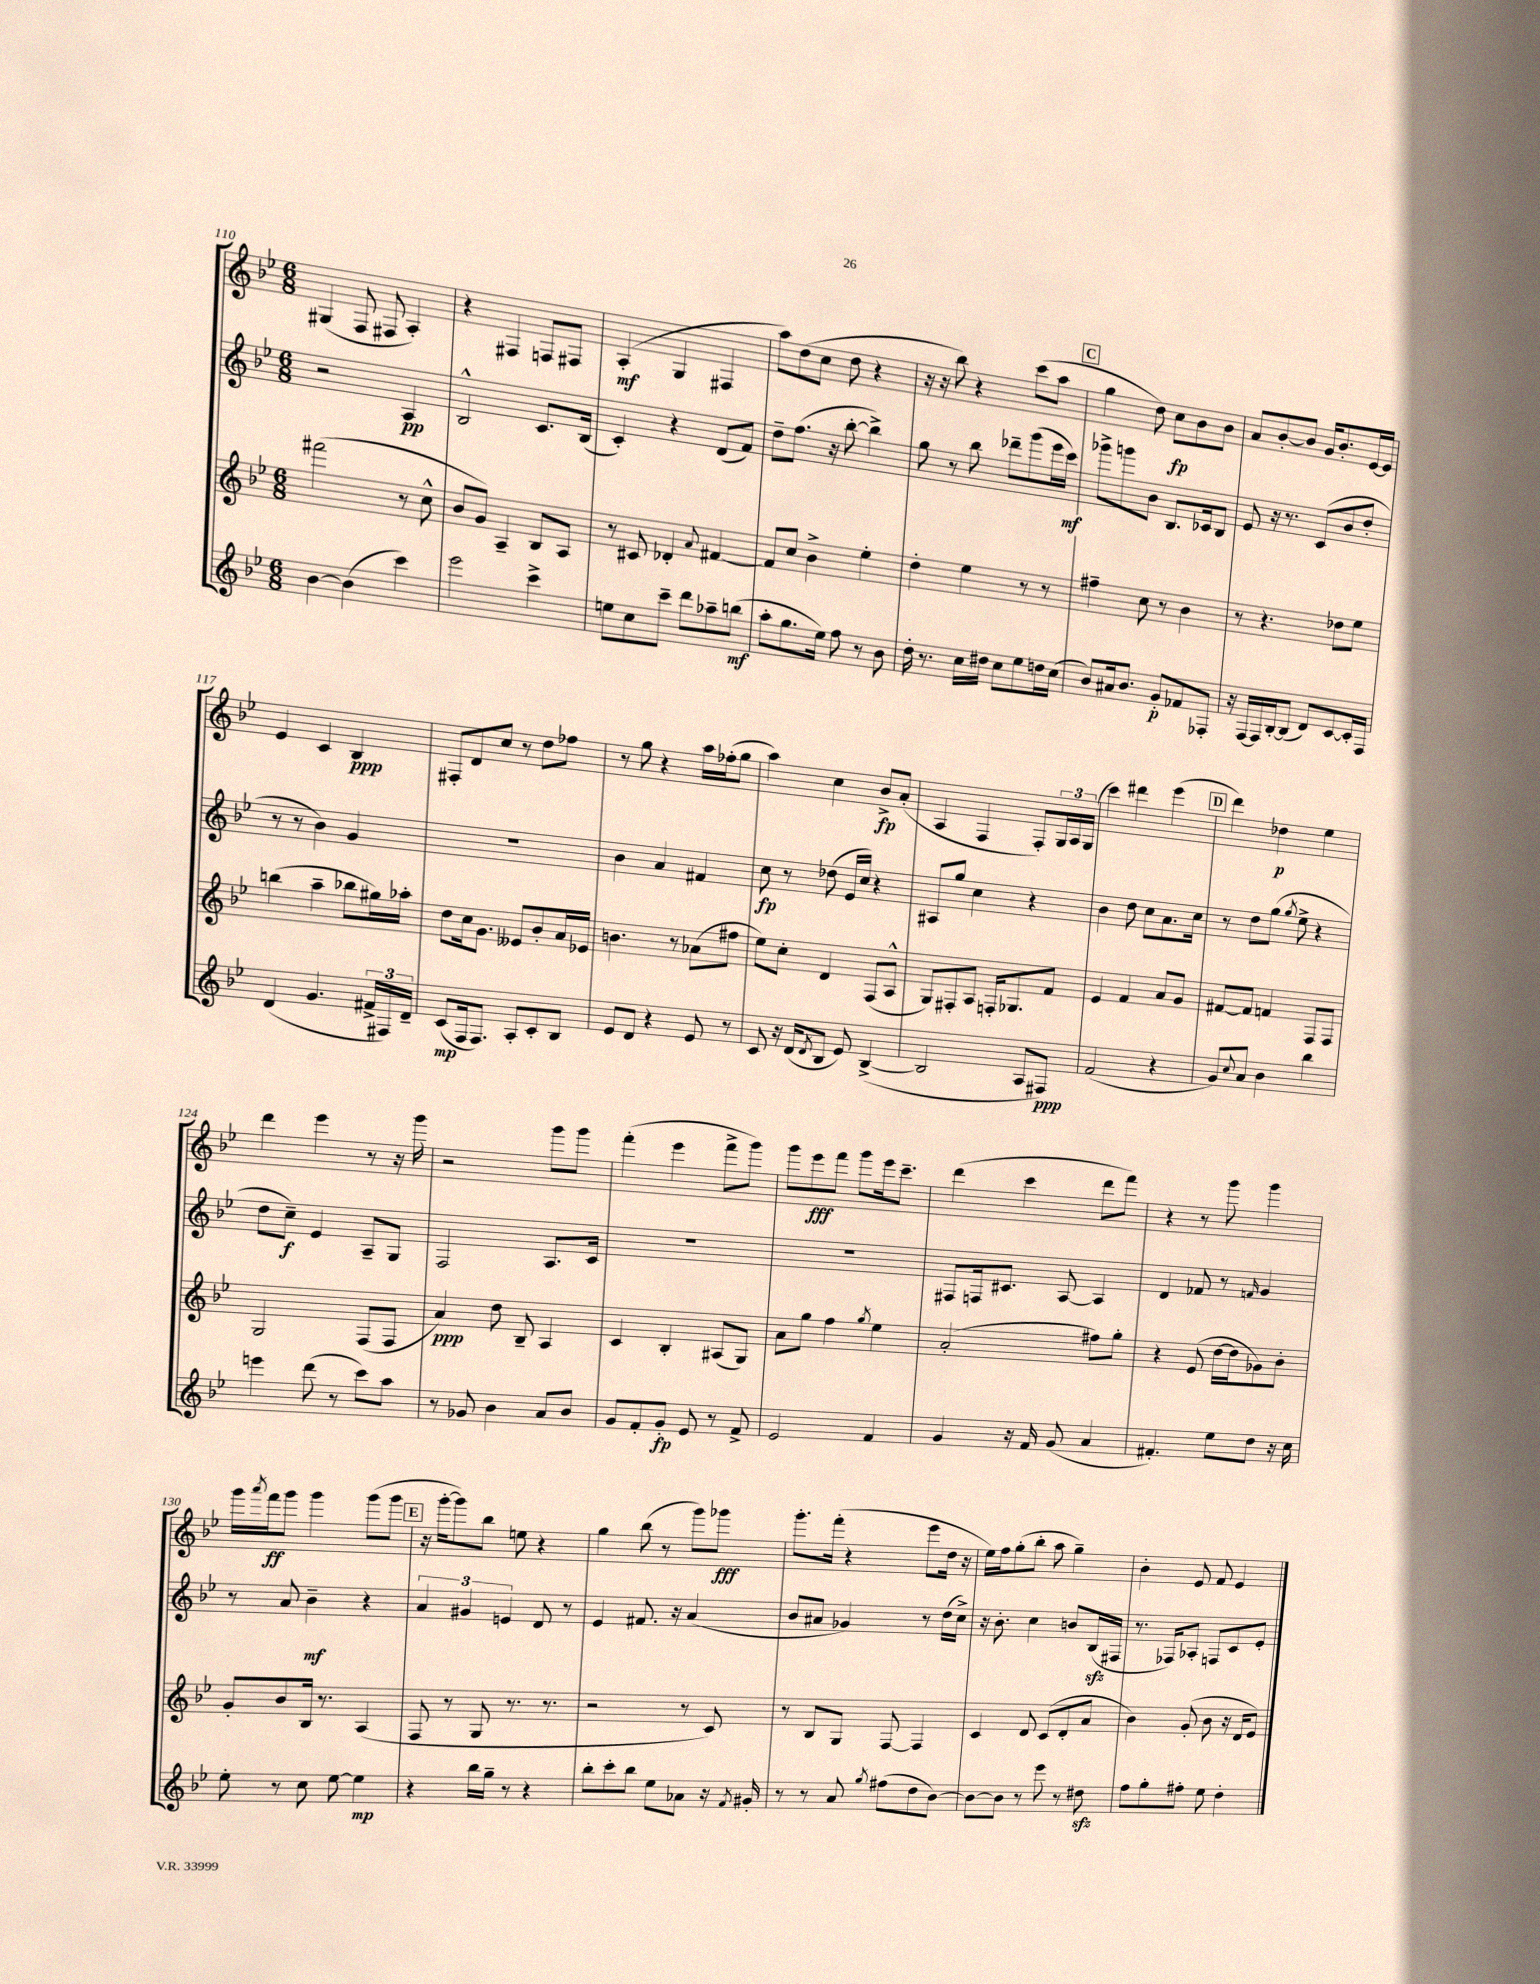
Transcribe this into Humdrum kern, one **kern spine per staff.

**kern	**dynam	**kern	**dynam	**kern	**dynam	**kern	**dynam
*part4	*part4	*part3	*part3	*part2	*part2	*part1	*part1
*staff4	*staff4	*staff3	*staff3	*staff2	*staff2	*staff1	*staff1
*clefG2	*	*clefG2	*	*clefG2	*	*clefG2	*
*k[b-e-]	*	*k[b-e-]	*	*k[b-e-]	*	*k[b-e-]	*
*M6/8	*	*M6/8	*	*M6/8	*	*M6/8	*
=110	=110	=110	=110	=110	=110	=110	=110
[4b-\	.	(2fff#X\	.	2r	.	(4G#X/	.
(4b-\]	.	.	.	.	.	8F/	.
.	.	.	.	.	.	8F#X/	.
4ccc\)	.	8r	.	4A/	pp	4A'/)	.
.	.	8cc^^\	.	.	.	.	.
=111	=111	=111	=111	=111	=111	=111	=111
2eee-\	.	8b-/L	.	2B-^^/	.	4r	.
.	.	8g/J)	.	.	.	.	.
.	.	4A~/	.	.	.	4F#X/	.
4ccc^\	.	8B-/L	.	8.c/L	.	8Fn/L	.
.	.	8A/J	.	.	.	8F#X/J	.
.	.	.	.	(16B-/Jk	.	.	.
=112	=112	=112	=112	=112	=112	=112	=112
8een\L	.	8r	.	4c'/)	.	(4A'/	mf
8cc\	.	8c#X/	.	.	.	.	.
8ccc~\J	.	4d-X'/	.	4r	.	4G/	.
8ddd\L	.	.	.	.	.	.	.
.	.	8qqa/	.	.	.	.	.
8aa-X~\	.	[4f#X/	.	(8d/L	.	4F#X/	.
(8bbn\J	mf	.	.	8f/J)	.	.	.
=113	=113	=113	=113	=113	=113	=113	=113
8aa'\L	.	8f#/L]	.	8dd~\L	.	8aa\L)	.
8.gg\	.	8cc/J	.	(8.ff\J	.	(8dd\	.
.	.	4b-^\	.	.	.	8cc\J	.
16ee-\Jk)	.	.	.	16r	.	.	.
8ff\	.	.	.	[8bb-'\	.	8dd\	.
8r	.	4ee-'\	.	4bb-^\])	.	4r	.
8b-\	.	.	.	.	.	.	.
=114	=114	=114	=114	=114	=114	=114	=114
16dd'\	.	4dd'\	.	8gg\	.	16r	.
8.r	.	.	.	.	.	16r	.
.	.	.	.	8r	.	8bb-\)	.
16cc\LL	.	4ee-\	.	8bb-\	.	4r	.
16dd#X\JJ	.	.	.	.	.	.	.
8cc\L	.	.	.	8ddd-X~\L	.	.	.
8ee-\	.	8r	.	(8ggg\	.	(8ccc\L	.
16ddn\L	.	8r	.	16eee-\L	.	8aa\J	.
(16cc\JJ	.	.	.	16ccc\JJ)	mf	.	.
!!LO:REH:place=s1:t=C
=115	=115	=115	=115	=115	=115	=115	=115
8b-/L)	.	4ff#X~\	.	8ggg-X^\L	.	4gg\	.
16a#X/k	.	.	.	8gggn\	.	.	.
8.b-/J	.	.	.	.	.	.	.
.	.	8cc\	.	8b-\J	.	8dd\)	.
8g'/L	p	8r	.	8.B-/L	.	8cc\L	fp
8f-X/	.	4b-\	.	.	.	8b-\	.
.	.	.	.	16c-X/k	.	.	.
8F-X'/J	.	.	.	8B-/J	.	8b-\J	.
=116	=116	=116	=116	=116	=116	=116	=116
16r	.	8r	.	8e-/	.	8a/L	.
[16F/LL	.	.	.	.	.	.	.
16F/]	.	4.r	.	16r	.	[8b-'/	.
[16B-'/J	.	.	.	8.r	.	.	.
(8B-/J]	.	.	.	.	.	8b-/J]	.
8d/L)	.	.	.	(8c/L	.	16g/KL	.
.	.	.	.	.	.	8.b-'/	.
[8c/	.	8dd-X\L	.	8b-/	.	.	.
16c'/L]	.	8ee-\J	.	8dd'/J	.	[16e-/L	.
16F/JJ	.	.	.	.	.	16e-/JJ]	.
!!LO:LB:g=z
=117	=117	=117	=117	=117	=117	=117	=117
(4d/	.	(4bbn\	.	8r	.	4e-/	.
.	.	.	.	8r	.	.	.
4.g/	.	4aa~\	.	4b-\)	.	4c/	.
.	.	8bb-X\L	.	4g/	.	4B-/	ppp
24f#X^/LL	.	16gg#X\L)	.	.	.	.	.
24F#X/)	.	.	.	.	.	.	.
.	.	16aa-X'\JJ	.	.	.	.	.
24d~/JJ	.	.	.	.	.	.	.
=118	=118	=118	=118	=118	=118	=118	=118
(8c/L	mp	8dd\L	.	2.r	.	8F#X'/L	.
16F/k	.	16cc\k	.	.	.	8d/	.
8.F/J)	.	8.g\J	.	.	.	.	.
.	.	.	.	.	.	8cc/J	.
8A'/L	.	8e--X/L	.	.	.	8r	.
8c'/	.	8b-'/	.	.	.	8dd\L	.
8B-/J	.	16a/L	.	.	.	8ff-X\J	.
.	.	16e-X/JJ	.	.	.	.	.
=119	=119	=119	=119	=119	=119	=119	=119
8e-/L	.	4.bn\	.	4b-\	.	8r	.
8d/J	.	.	.	.	.	8gg\	.
4r	.	.	.	4a/	.	4r	.
.	.	8r	.	.	.	.	.
8e-/	.	(8a-X\L	.	4f#X/	.	16aa\LL	.
.	.	.	.	.	.	(16ff-X'\J	.
8r	.	8ff#X\J	.	.	.	8gg\J	.
=120	=120	=120	=120	=120	=120	=120	=120
8c/	.	8ee-\L)	.	8cc\	fp	4aa\)	.
16r	.	8cc'\J	.	8r	.	.	.
(16d/KL	.	.	.	.	.	.	.
8qd/	.	.	.	.	.	.	.
8B-/J	.	4d/	.	(8dd-X\	.	4cc\	.
8e-/)	.	.	.	16e-/LL	.	.	.
.	.	.	.	16cc/JJ)	.	.	.
([4B-^/	.	(8F/L	.	4r	.	8b-^/L	fp
.	.	8A^^/J	.	.	.	(8a'/J	.
=121	=121	=121	=121	=121	=121	=121	=121
2B-/]	.	8G/L)	.	8A#X/L	.	4A/	.
.	.	8F#X'/	.	8gg/J	.	.	.
.	.	8A/J	.	4cc\	.	4F/	.
.	.	16Fn'/KL	.	.	.	.	.
.	.	8.G-X/	.	.	.	.	.
8A/L	.	.	.	4r	.	8F'/L)	.
8F#X/J)	ppp	8f/J	.	.	.	24G/L	.
.	.	.	.	.	.	24A/	.
.	.	.	.	.	.	(24G/JJ	.
=122	=122	=122	=122	=122	=122	=122	=122
(2f/	.	4e-/	.	4b-\	.	4ccc\)	.
.	.	4f/	.	8dd\	.	4ddd#X\	.
.	.	.	.	8cc\L	.	.	.
4r	.	8a/L	.	8.a\	.	(4eee-\	.
.	.	8g/J	.	.	.	.	.
.	.	.	.	16cc\Jk	.	.	.
!!LO:REH:place=s1:t=D
=123	=123	=123	=123	=123	=123	=123	=123
8g/L)	.	[8f#X/L	.	8r	.	4ddd\)	.
8qqcc/	.	.	.	.	.	.	.
8a/J	.	8f#/J]	.	8dd\L	.	.	.
4b-\	.	4fn/	.	(8gg\J	.	4dd-X\	p
.	.	.	.	8qgg/	.	.	.
.	.	.	.	8ee-^\	.	.	.
4bb-\	.	8F/L	.	4r	.	4ee-\	.
.	.	8F/J	.	.	.	.	.
!!LO:LB:g=z
=124	=124	=124	=124	=124	=124	=124	=124
4eeen\	.	2G/	.	8dd\L	.	4ddd\	.
.	.	.	.	8cc~\J)	f	.	.
(8ddd\	.	.	.	4e-/	.	4eee-\	.
8r	.	.	.	.	.	.	.
8ccc\L)	.	(8F/L	.	8A~/L	.	8r	.
8aa\J	.	8F/J	.	8G/J	.	16r	.
.	.	.	.	.	.	16ggg\	.
=125	=125	=125	=125	=125	=125	=125	=125
8r	.	4a/)	ppp	2F/	.	2r	.
8g-X/	.	.	.	.	.	.	.
4b-\	.	8dd\	.	.	.	.	.
.	.	8B-~/	.	.	.	.	.
8a/L	.	4A/	.	8.A/L	.	8ggg\L	.
8b-/J	.	.	.	.	.	8ggg\J	.
.	.	.	.	16c/Jk	.	.	.
=126	=126	=126	=126	=126	=126	=126	=126
8g/L	.	4c/	.	2.r	.	(4fff'\	.
8f'/	.	.	.	.	.	.	.
8g'/J	fp	4B-'/	.	.	.	4eee-\	.
8e-/	.	.	.	.	.	.	.
8r	.	(8A#X/L	.	.	.	8fff^\L	.
8f^/	.	8G/J)	.	.	.	8ggg\J)	.
=127	=127	=127	=127	=127	=127	=127	=127
2e-/	.	8a\L	.	2.r	.	8ggg\L	.
.	.	8gg\J	.	.	.	8eee-\	fff
.	.	4ff\	.	.	.	8fff\J	.
.	.	.	.	.	.	8ggg\L	.
.	.	8qgg/	.	.	.	.	.
4f/	.	4ee-\	.	.	.	16eee-\k	.
.	.	.	.	.	.	8.ccc~\J	.
=128	=128	=128	=128	=128	=128	=128	=128
4g/	.	(2a'/	.	8F#X/L	.	(4ddd\	.
.	.	.	.	16Fn/k	.	.	.
.	.	.	.	8.c#X/J	.	.	.
16r	.	.	.	.	.	4ccc\	.
16f/	.	.	.	.	.	.	.
(8g/	.	.	.	[8A/	.	.	.
4a/	.	8ff#X\L)	.	4A/]	.	8ddd\L	.
.	.	8gg'\J	.	.	.	8fff\J)	.
=129	=129	=129	=129	=129	=129	=129	=129
4.f#X'/)	.	4r	.	4d/	.	4r	.
.	.	(8e-/	.	8f-X/	.	8r	.
8ee-\L	.	[16dd\LL	.	8r	.	8ggg\	.
.	.	16dd\J]	.	.	.	.	.
.	.	.	.	16qqfn/	.	.	.
8dd\J	.	8g-X\)	.	4g/	.	4ggg\	.
16r	.	8b-'\J	.	.	.	.	.
16cc\	.	.	.	.	.	.	.
!!LO:LB:g=z
=130	=130	=130	=130	=130	=130	=130	=130
8ee-'\	.	8g'/L	.	8r	.	16ggg\LL	.
.	.	.	.	.	.	8qaaa/	.
.	.	.	.	.	.	16fff\J	ff
8r	.	8b-/	.	8a/	.	8ggg\J	.
8cc\	.	16B-/Jk	.	4b-~\	mf	4ggg\	.
.	.	8.r	.	.	.	.	.
[8ee-\	.	.	.	.	.	.	.
4ee-\]	mp	(4A/	.	4r	.	(8ggg\L	.
.	.	.	.	.	.	8ggg\J	.
!!LO:REH:place=s1:t=E
=131	=131	=131	=131	=131	=131	=131	=131
4r	.	8F/	.	6a/	.	16r	.
.	.	.	.	.	.	[16ggg'\KL	.
.	.	8r	.	.	.	8ggg\])	.
.	.	.	.	6g#X/	.	.	.
16bb-\LL	.	8G/	.	.	.	8bb-\J	.
16gg~\JJ	.	.	.	.	.	.	.
.	.	.	.	6en/	.	.	.
8r	.	8.r	.	.	.	8een\	.
4r	.	.	.	8d/	.	4r	.
.	.	8.r	.	.	.	.	.
.	.	.	.	8r	.	.	.
=132	=132	=132	=132	=132	=132	=132	=132
8bb-'\L	.	2r	.	4e-/	.	4gg\	.
8ccc'\	.	.	.	.	.	.	.
8bb-\J	.	.	.	8.f#X/	.	(8bb-\	.
8ee-\L	.	.	.	.	.	8r	.
.	.	.	.	16r	.	.	.
8a-X\J	.	8r	.	(4a/	.	8ggg\L)	.
16r	.	8c/)	.	.	.	8ggg-X\J	fff
8qf/	.	.	.	.	.	.	.
16g#X'/	.	.	.	.	.	.	.
=133	=133	=133	=133	=133	=133	=133	=133
8r	.	8r	.	8b-/L	.	8.ggg'\L	.
8r	.	8B-/L	.	8a#X/J	.	.	.
.	.	.	.	.	.	(16fff'\Jk	.
8a/	.	8G/J	.	4g-X/)	.	4r	.
8qgg/	.	.	.	.	.	.	.
(8ff#X\L	.	[8F/	.	.	.	.	.
8dd\	.	4F/]	.	8r	.	8eee-\L	.
[8b-\J)	.	.	.	(16dd\LL	.	16dd\Jk	.
.	.	.	.	16cc^\JJ)	.	16r	.
=134	=134	=134	=134	=134	=134	=134	=134
8b-\L_	.	4c/	.	16r	.	16ee-\LL)	.
.	.	.	.	8.b-'\	.	16ff\J	.
8b-\J]	.	.	.	.	.	(8gg'\	.
8r	.	8d/	.	4cc\	.	8bb-'\J	.
8eee-\	.	(8c/L	.	.	.	8aa\	.
8r	.	8d'/	.	8bn/L	.	4gg~\)	.
8dd#Xzz\	.	8a/J	.	(16B-zz/L	.	.	.
.	.	.	.	16F#X/JJ	.	.	.
=135	=135	=135	=135	=135	=135	=135	=135
8ff\L	.	4b-\)	.	8.r	.	4b-'\	.
8gg'\	.	.	.	.	.	.	.
.	.	.	.	16F-X/KL)	.	.	.
8ff#X'\J	.	(8g'/	.	8A-X'/J	.	8e-/	.
8ee-\	.	8b-\	.	8Fn/L	.	8f/	.
4dd'\	.	16r	.	8c/	.	4e-/	.
.	.	16d/KL	.	.	.	.	.
.	.	8e-/J)	.	8e-'/J	.	.	.
==	==	==	==	==	==	==	==
*-	*-	*-	*-	*-	*-	*-	*-
